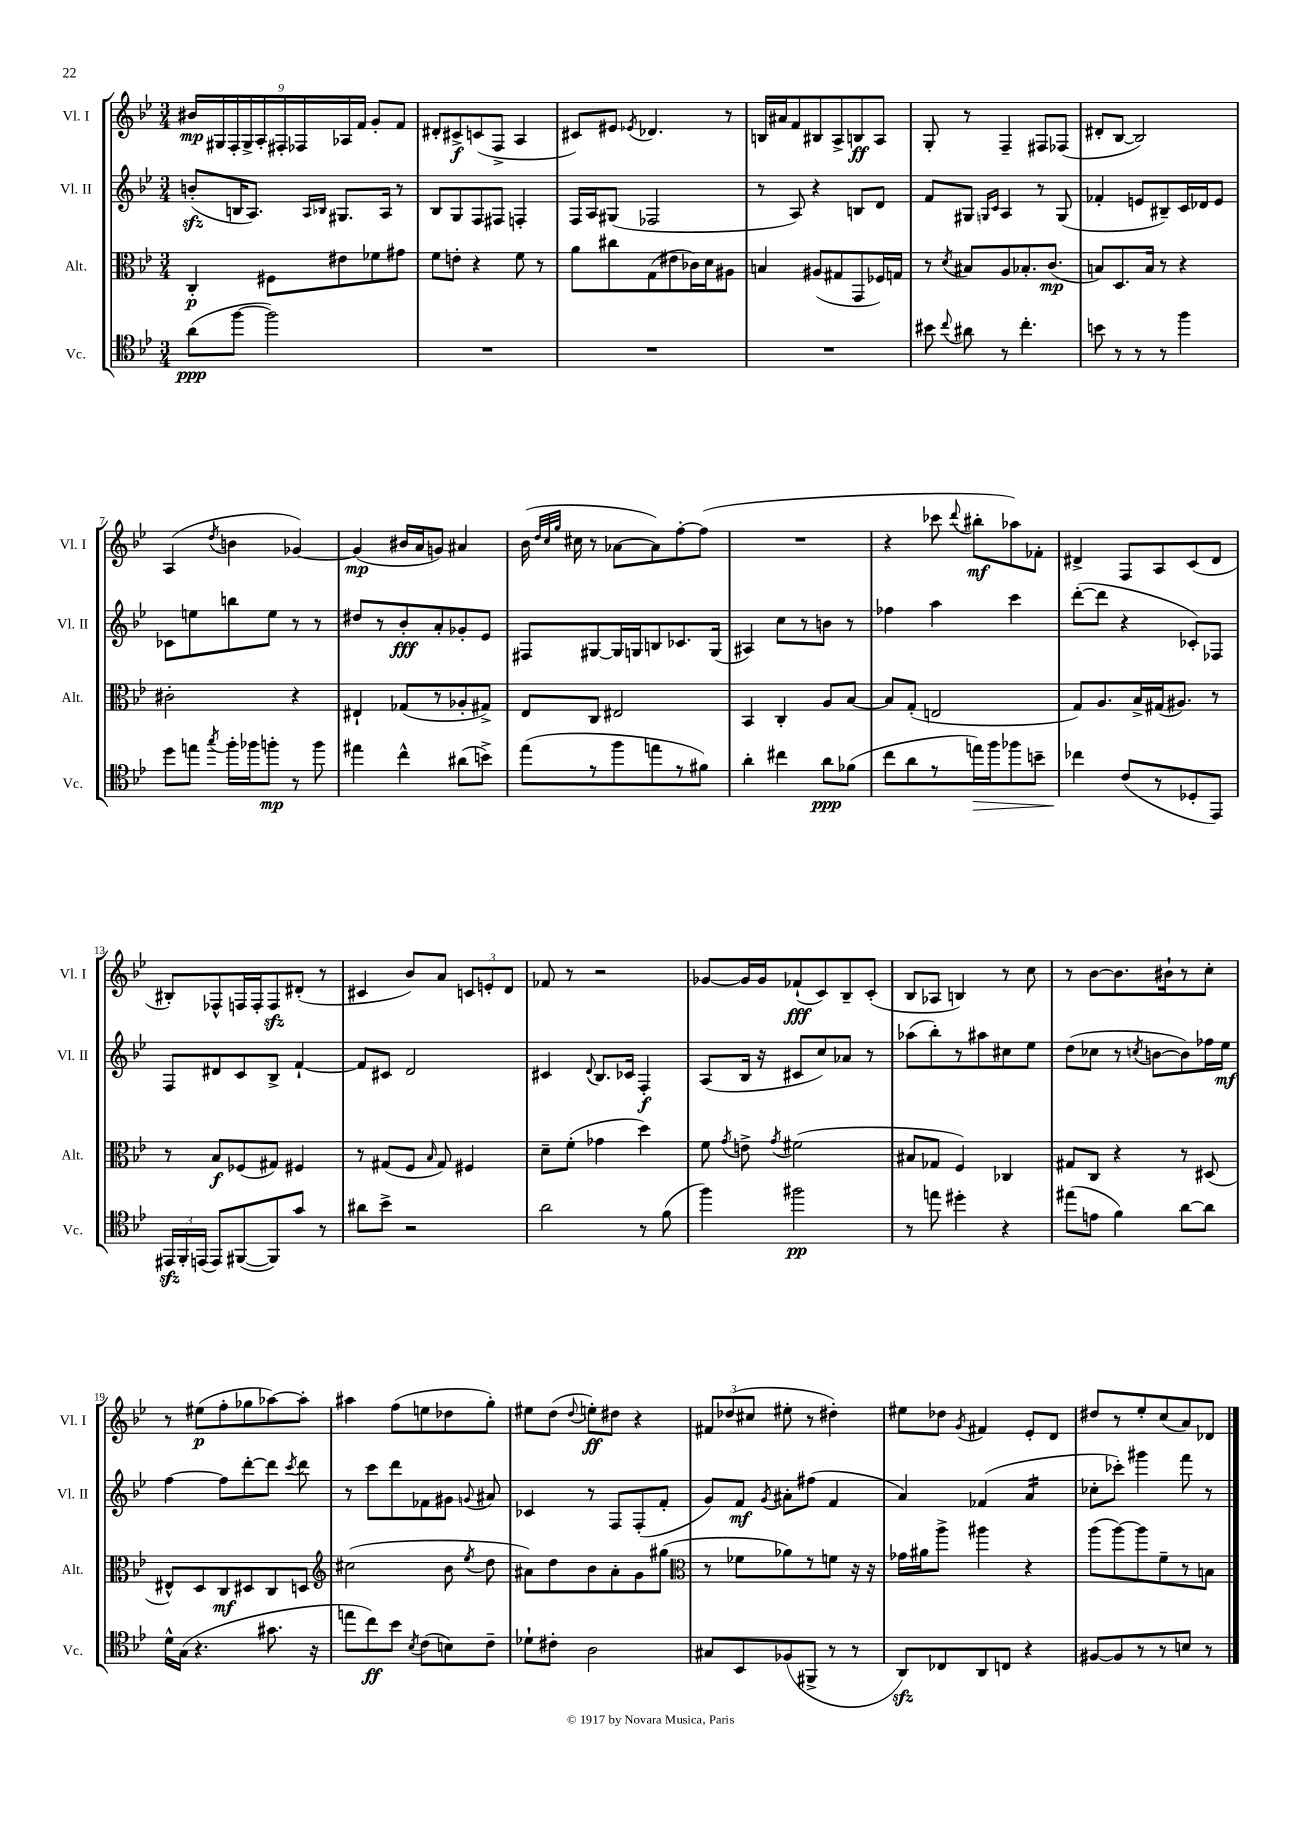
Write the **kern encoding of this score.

**kern	**kern	**kern	**kern
*staff4	*staff3	*staff2	*staff1
*clefC4	*clefC3	*clefG2	*clefG2
*k[b-e-]	*k[b-e-]	*k[b-e-]	*k[b-e-]
*M3/4	*M3/4	*M3/4	*M3/4
(8a	4C'	(8b'	18b#
.	.	.	18G#
.	.	.	18F'
[8ff	.	16B	.
.	.	.	18G#^
.	.	8.A)	.
.	.	.	18A'
2ff])	8F#	.	.
.	.	.	18F#'
.	.	.	18F-
.	.	16qqA	.
.	.	16qqB-	.
.	8e#	8.G#	.
.	.	.	18A-
.	.	.	18f
.	8f-	.	8g'
.	.	16A	.
.	8g#	8r	8f
=	=	=	=
2.r	8f	8B-	8d#'
.	8e'	8G	8c#^
.	4r	8F	(8c
.	.	8F#	8F^
.	8f	4F'	4A
.	8r	.	.
=	=	=	=
2.r	8a	16F	8c#)
.	.	16A	.
.	8cc#	(8G#	8e#
.	.	.	8qe-
.	(8G	2F-	4.d-
.	8e#	.	.
.	16c-)	.	.
.	16d	.	.
.	8A#	.	8r
=	=	=	=
2.r	4B	8r	16B
.	.	.	16a#
.	.	8A)	8f
.	(8A#	4r	8B#
.	8G#	.	8A^
.	8GG	8B	8B
.	16F-)	8d	8A
.	16G	.	.
=	=	=	=
8b#	8r	8f	8G'
8qqcc	8qd	.	.
8a#	8B#	8G#	8r
.	.	16qqG	.
.	.	16qqc	.
8r	8A	4A	4F~
4.cc'	8.B-'	.	.
.	.	8r	8F#
.	(8.c	.	.
.	.	(8G	(8F-
=	=	=	=
8b	8B)	4f-'	8d#'
8r	8.D	.	[8B-
8r	.	8e	2B-])
.	16B	.	.
8r	8r	8B#~)	.
4ff	4r	16c	.
.	.	16d-	.
.	.	8e	.
=	=	=	=
8dd	2c#'	8c-	(4A
8ee	.	8ee	.
8qgg	.	.	8qdd
16ff'	.	8bb	4b
16ff-	.	.	.
8ff'	.	8ee	.
8r	4r	8r	[4g-)
8ff	.	8r	.
=	=	=	=
4ee#	4E#`	8dd#	(4g-]
.	.	8r	.
4cc^^	(8G-	8b-'	16b#
.	.	.	16a
.	8r	8a'	8g)
(8a#	8A-'	8g-'	4a#
8b^)	8G#^)	8e-	.
=	=	=	=
(8ee-	8E-	8F#	(16b-
.	.	.	32qqdd
.	.	.	32qqcc
.	.	.	32qqgg
.	.	.	16cc#
8r	8C	[8G#	8r
8ff	2E#	16G#]	[8a-
.	.	16G	.
8ee	.	8B	8a-])
8r	.	8.c-	[8ff'
8f#)	.	.	(8ff]
.	.	(16G	.
=	=	=	=
4a'	4BB-	4A#)	2.r
4cc#	4C'	8cc	.
.	.	8r	.
8a	8A	8b	.
(8f-	[8B-	8r	.
=	=	=	=
8cc	8B-]	4ff-	4r
8a	(8G'	.	.
8r	2E	4aa	8ccc-
.	.	.	8qqddd
16ee)	.	.	8bb#'
16ff	.	.	.
8ff-	.	4ccc	8aa-)
8b~	.	.	8f-'
=	=	=	=
4cc-	8G)	([8ddd'	4d#^
.	8.A	8ddd]	.
(8c	.	4r	8F
.	16B-^	.	.
8r	(16G#	.	8A
.	8.A#)	.	.
8D-'	.	8c-')	(8c
8EE-)	8r	8F-	8d#
=	=	=	=
24EE#	8r	8F	8B#')
24FF'	.	.	.
(24EE	.	.	.
8EE)	8B-	8d#	8F-^^
([8FF#	(8F-	8c	16F
.	.	.	16F'
8FF#])	8G#)	8B-^	8F
8g	4F#	[4f`	(8d#'
8r	.	.	8r
=	=	=	=
8a#	8r	8f]	4c#
8b-^	(8G#	8c#	.
2r	8F	2d	8b-)
.	16qqB-	.	.
.	8G#)	.	8a
.	4F#	.	12c
.	.	.	12e'
.	.	.	12d
=	=	=	=
2a	8d~	4c#	8f-
.	(8f'	.	8r
.	.	8qqd	.
.	4g-	8.B-	2r
.	.	16c-	.
8r	4dd)	4F'	.
(8f	.	.	.
=	=	=	=
4ff)	8f	(8A	[8g-
.	8qg	.	.
.	8e^	16B-	16g-]
.	.	16r	16g-
.	8qg	.	.
2ff#	(2f#	8c#	(8f-`
.	.	8cc)	8c)
.	.	8a-	8B-~
.	.	8r	(8c'
=	=	=	=
8r	8B#	(8aa-	8B-
8ee	8G-	8bb-')	8A-
4dd#'	4F)	8r	4B)
.	.	8aa#	.
4r	4C-	8cc#	8r
.	.	8ee-	8cc
=	=	=	=
(8ee#	8G#	(8dd	8r
8e	8C	8cc-	[8b-
4f)	4r	8r	8.b-]
.	.	8qcc	.
.	.	[8b	.
.	.	.	16b#`
[8a	8r	8b])	8r
8a]	(8D#	16ff-	8cc'
.	.	16ee-	.
=	=	=	=
16d^^	8E#^^)	[4ff	8r
(16G	.	.	.
4.r	8D	.	(8ee#
.	8C	8ff]	8ff'
.	8D#	[8ddd'	8gg-
8.g#	8C	8ddd]	[8aa-)
.	.	8qccc	.
.	8D	8ddd	8aa-']
16r	.	.	.
=	=	=	=
*	*clefG2	*	*
8ee	(2cc#	8r	4aa#
8cc)	.	8ccc	.
8b-	.	8ddd	(8ff
8qB-	.	.	.
(8c	.	8f-	8ee
8B)	8b-	8g#	8dd-
.	8qee-	8qqg	.
8c~	8dd	8a#	8gg')
=	=	=	=
8d-`	8a#)	4c-	8ee#
8c#'	8dd	.	(8dd
.	.	.	8qqdd
2A	8b-	8r	8ee')
.	8a#'	8F	8dd#
.	8g	(8F'	4r
.	(8gg#	8f'	.
=	=	=	=
*	*clefC3	*	*
8G#	8r	8g)	12f#
.	.	.	(12dd-
8BB-	8f-	8f	.
.	.	.	12cc#
.	.	8qg	.
(8F-	8a-)	8a#'	8ee#'
8FF#^	8r	(8ff#	8r
8r	8f	4f	4dd#')
8r	16r	.	.
.	16r	.	.
=	=	=	=
8AA)	16g-	4a)	8ee#
.	16a#	.	.
8C-	8aa^	.	8dd-
.	.	.	8qg
8AA	4aa#	(4f-	4f#
8C	.	.	.
4r	4r	4a	8e-'
.	.	.	8d
=	=	=	=
[8F#	(8aa	8cc-'	8dd#
8F#]	[8aa)	8ccc-')	8r
8r	8aa]	4ggg#	8ee-'
8r	8f~	.	(8cc
8B	8r	8fff	8a)
8r	8B	8r	8d-
==	==	==	==
*-	*-	*-	*-
